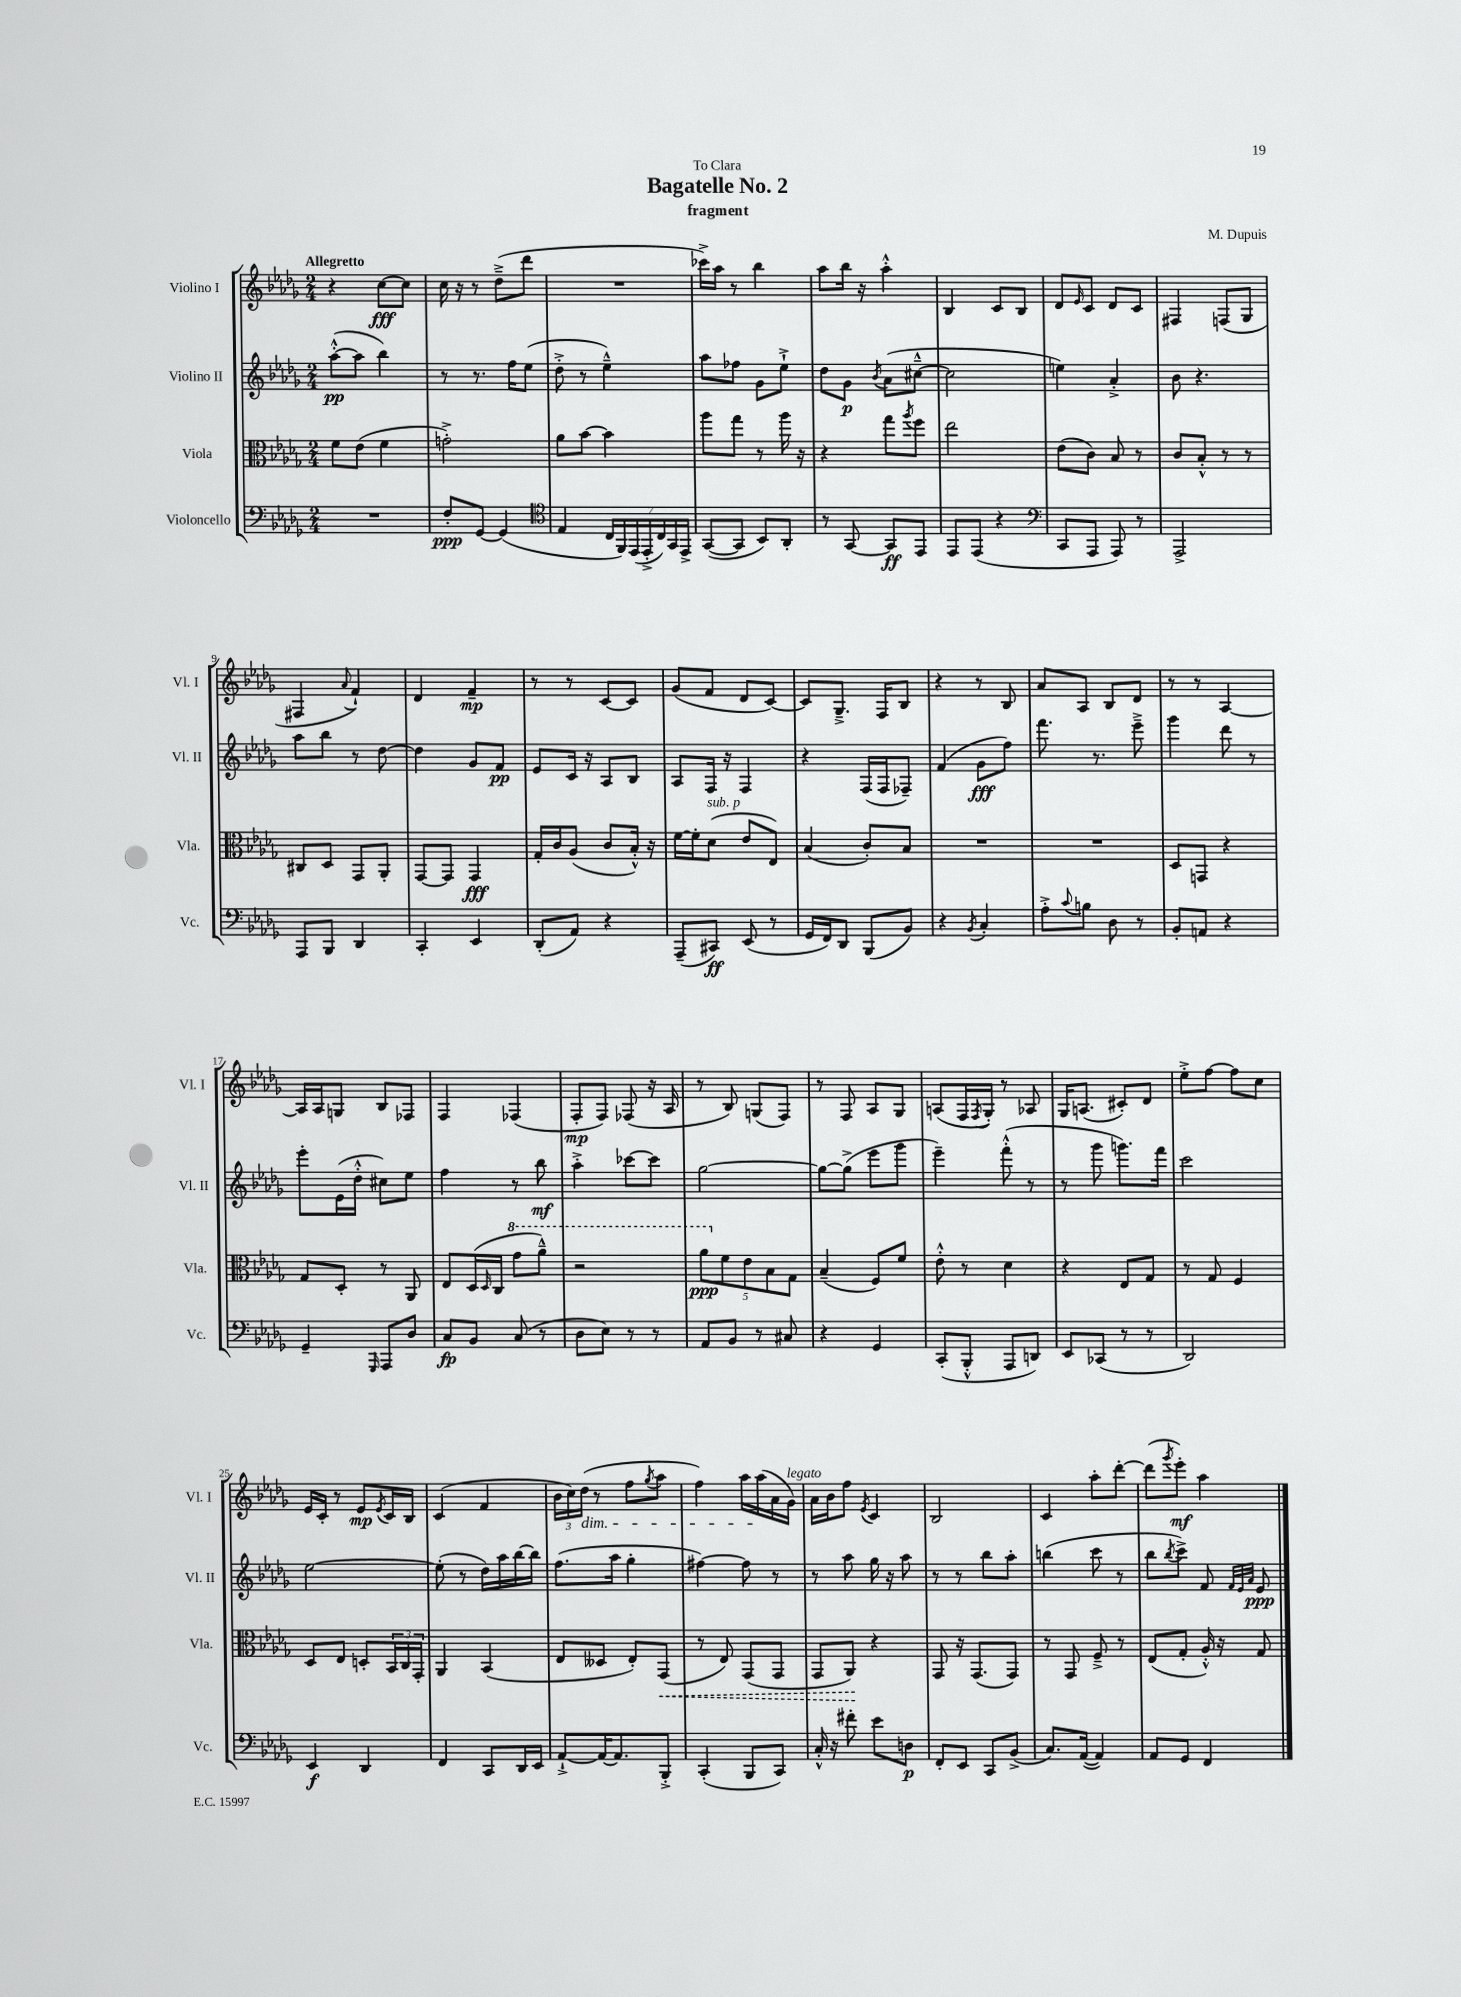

**kern	**dynam	**kern	**dynam	**kern	**dynam	**kern	**dynam
*part4	*part4	*part3	*part3	*part2	*part2	*part1	*part1
*staff4	*staff4	*staff3	*staff3	*staff2	*staff2	*staff1	*staff1
*I"Violoncello	*	*I"Viola	*	*I"Violino II	*	*I"Violino I	*
*I'Vc.	*	*I'Vla.	*	*I'Vl. II	*	*I'Vl. I	*
*clefF4	*	*clefC3	*	*clefG2	*	*clefG2	*
*k[b-e-a-d-g-]	*	*k[b-e-a-d-g-]	*	*k[b-e-a-d-g-]	*	*k[b-e-a-d-g-]	*
*M2/4	*	*M2/4	*	*M2/4	*	*M2/4	*
=1	=1	=1	=1	=1	=1	=1	=1
!	!	!	!	!	!	!LO:TX:a:B:t=Allegretto	!
2r	.	8f\L	.	([8aa-'^^\L	pp	4r	.
.	.	(8e-\J	.	8aa-\J]	.	.	.
.	.	4f\	.	4bb-\)	.	[8cc\L	fff
.	.	.	.	.	.	8cc\J]	.
=2	=2	=2	=2	=2	=2	=2	=2
8F'/L	ppp	2gn'^\)	.	8r	.	16cc\	.
.	.	.	.	.	.	16r	.
[8GG-/J	.	.	.	8.r	.	8r	.
(4GG-/]	.	.	.	.	.	(8dd-~^\L	.
.	.	.	.	16ff\KL	.	.	.
.	.	.	.	(8ee-\J	.	8ddd-\J	.
=3	=3	=3	=3	=3	=3	=3	=3
*clefC4	*	*	*	*	*	*	*
4E-/	.	8a-\L	.	8dd-'^\	.	2r	.
.	.	[8b-\J	.	8r	.	.	.
28C/LL	.	4b-\]	.	4ee-~^^\)	.	.	.
28FF/)	.	.	.	.	.	.	.
(28EE-/	.	.	.	.	.	.	.
28EE-'^/	.	.	.	.	.	.	.
28C/)	.	.	.	.	.	.	.
28GG-/	.	.	.	.	.	.	.
28EE-^/JJ	.	.	.	.	.	.	.
=4	=4	=4	=4	=4	=4	=4	=4
([8GG-/L	.	8aa-\L	.	8aa-\L	.	16ccc-X^\LL)	.
.	.	.	.	.	.	16aa-\JJ	.
8GG-/J]	.	8gg-\J	.	8ff-X\J	.	8r	.
8BB-/L)	.	8r	.	8g-\L	.	4bb-\	.
8AA-'/J	.	16aa-\	.	8ee-`^\J	.	.	.
.	.	16r	.	.	.	.	.
=5	=5	=5	=5	=5	=5	=5	=5
8r	.	4r	.	8dd-\L	.	8aa-\L	.
[8GG-/	.	.	.	8g-\J	p	16bb-\Jk	.
.	.	.	.	.	.	16r	.
.	.	.	.	8qb-/	.	.	.
8GG-/L]	ff	8gg-\L	.	(8a-\L	.	4aa-'^^\	.
.	.	8qaa-/	.	.	.	.	.
8EE-/J	.	8ff\J	.	[8cc#X~^^\J	.	.	.
=6	=6	=6	=6	=6	=6	=6	=6
8EE-/L	.	2ee-\	.	2cc#\]	.	4B-/	.
(8EE-/J	.	.	.	.	.	.	.
4r	.	.	.	.	.	8c/L	.
.	.	.	.	.	.	8B-/J	.
=7	=7	=7	=7	=7	=7	=7	=7
*clefF4	*	*	*	*	*	*	*
8CC/L	.	(8e-\L	.	4een\)	.	8d-/L	.
.	.	.	.	.	.	16qqe-/	.
8AAA-/J	.	8c\J)	.	.	.	8c/J	.
8AAA-/)	.	8B-/	.	4a-'^/	.	8d-/L	.
8r	.	8r	.	.	.	8c/J	.
=8	=8	=8	=8	=8	=8	=8	=8
2AAA-^/	.	8c/L	.	8b-\	.	4F#X/	.
.	.	8B-'^^/J	.	4.r	.	.	.
.	.	8r	.	.	.	(8Fn/L	.
.	.	8r	.	.	.	8G-/J	.
!!LO:LB:g=z
=9	=9	=9	=9	=9	=9	=9	=9
8AAA-/L	.	8C#X/L	.	8aa-\L	.	4F#X/	.
8BBB-/J	.	8D-/J	.	8bb-\J	.	.	.
.	.	.	.	.	.	8qqa-/	.
4DD-/	.	8GG-/L	.	8r	.	4f`/)	.
.	.	8AA-'/J	.	[8dd-\	.	.	.
=10	=10	=10	=10	=10	=10	=10	=10
4CC'/	.	[8GG-/L	.	4dd-\]	.	4d-/	.
.	.	8GG-/J]	.	.	.	.	.
4EE-/	.	4GG-/	fff	8g-/L	.	4f~/	mp
.	.	.	.	8f/J	pp	.	.
=11	=11	=11	=11	=11	=11	=11	=11
(8DD-'/L	.	16G-'/LL	.	8e-/L	.	8r	.
.	.	16c/J	.	.	.	.	.
8AA-/J)	.	(8A-/J	.	16c/Jk	.	8r	.
.	.	.	.	16r	.	.	.
4r	.	8c/L	.	8A-/L	.	[8c/L	.
.	.	16B-'^^/Jk)	.	8B-/J	.	8c/J]	.
.	.	16r	.	.	.	.	.
=12	=12	=12	=12	=12	=12	=12	=12
(8AAA-~/L	.	[16f\LL	.	8A-/L	.	(8g-/L	.
.	.	16f'\J]	.	.	.	.	.
!	!	!LO:TX:a:i:t=sub. p	!	!	!	!	!
8CC#X/J)	ff	(8d-\J	.	16F/Jk	.	8f/J	.
.	.	.	.	16r	.	.	.
(8EE-/	.	8e-/L	.	4F/	.	8d-/L	.
8r	.	8E-/J)	.	.	.	[8c/J)	.
=13	=13	=13	=13	=13	=13	=13	=13
16GG-/LL	.	(4B-/	.	4r	.	8c/L]	.
16FF/J)	.	.	.	.	.	.	.
8DD-/J	.	.	.	.	.	8.G-~^/J	.
(8BBB-/L	.	8c'/L)	.	(16F/LL	.	.	.
.	.	.	.	16F/J	.	16F/KL	.
8BB-/J)	.	8B-/J	.	8F-X~/J)	.	8B-/J	.
=14	=14	=14	=14	=14	=14	=14	=14
4r	.	2r	.	(4f/	.	4r	.
8qBB-/	.	.	.	.	.	.	.
4C'/	.	.	.	8g-\L	fff	8r	.
.	.	.	.	8ff\J)	.	8B-/	.
=15	=15	=15	=15	=15	=15	=15	=15
8A-'^\L	.	2r	.	8.fff\	.	8a-/L	.
8qqc/	.	.	.	.	.	.	.
8Bn\J	.	.	.	.	.	8A-/J	.
.	.	.	.	8.r	.	.	.
8D-\	.	.	.	.	.	8B-/L	.
8r	.	.	.	8eee-~^\	.	8d-/J	.
=16	=16	=16	=16	=16	=16	=16	=16
8BB-'/L	.	8D-/L	.	4ggg-\	.	8r	.
8AAn/J	.	8GGn/J	.	.	.	8r	.
4r	.	4r	.	8ddd-\	.	[4A-/	.
.	.	.	.	8r	.	.	.
!!LO:LB:g=z
=17	=17	=17	=17	=17	=17	=17	=17
4GG-~/	.	8G-/L	.	8eee-'\L	.	16A-/LL]	.
.	.	.	.	.	.	16A-/J	.
.	.	8D-'/J	.	(16e-\L	.	8Gn/J	.
.	.	.	.	16dd-'^^\JJ	.	.	.
16qqGGG-/	.	.	.	.	.	.	.
8AAA-/L	.	8r	.	8cc#X\L)	.	8B-/L	.
8D-/J	.	8AA-/	.	8ee-\J	.	8F-X/J	.
=18	=18	=18	=18	=18	=18	=18	=18
8C/L	fp	8E-/L	.	4ff\	.	4F/	.
8BB-/J	.	(16D-/L	.	.	.	.	.
.	.	16qqD-/	.	.	.	.	.
.	.	16C/JJ	.	.	.	.	.
*	*	*8va	*	*	*	*	*
(8C/	.	8gg-\L	.	8r	.	(4F-X/	.
8r	.	8aa-~^^\J)	.	8bb-\	mf	.	.
=19	=19	=19	=19	=19	=19	=19	=19
8D-\L	.	2r	.	4aa-'^\	.	8F'/L	mp
8E-\J)	.	.	.	.	.	8F/J)	.
8r	.	.	.	[8ccc-X\L	.	(8F-X/	.
8r	.	.	.	8ccc-\J]	.	16r	.
.	.	.	.	.	.	16A-/	.
=20	=20	=20	=20	=20	=20	=20	=20
8AA-/L	.	10aa-\L	ppp	[2gg-\	.	8r	.
*	*	*X8va	*	*	*	*	*
.	.	10f\	.	.	.	.	.
8BB-/J	.	.	.	.	.	8B-/)	.
.	.	10e-\	.	.	.	.	.
8r	.	.	.	.	.	(8Gn/L	.
.	.	10B-\	.	.	.	.	.
8C#X/	.	.	.	.	.	8F/J)	.
.	.	10G-\J	.	.	.	.	.
=21	=21	=21	=21	=21	=21	=21	=21
4r	.	(4B-~/	.	8gg-\L_	.	8r	.
.	.	.	.	(8gg-^\J]	.	8F/	.
4GG-/	.	8F/L)	.	8eee-\L	.	8A-/L	.
.	.	8f/J	.	8ggg-\J	.	8G-/J	.
=22	=22	=22	=22	=22	=22	=22	=22
(8CC'/L	.	8e-'^^\	.	4eee-~\)	.	(8An/L	.
8BBB-'^^/J	.	8r	.	.	.	16F/L	.
.	.	.	.	.	.	8qF/	.
.	.	.	.	.	.	16G-'/JJ)	.
8AAA-/L	.	4d-\	.	(8fff'^^\	.	8r	.
8DDn/J)	.	.	.	8r	.	8A-X/	.
=23	=23	=23	=23	=23	=23	=23	=23
8EE-/L	.	4r	.	8r	.	16G-/KL	.
.	.	.	.	.	.	(8.An/J	.
(8CC-X/J	.	.	.	8ggg-\	.	.	.
8r	.	8E-/L	.	8.gggn\L)	.	8c#X'/L)	.
8r	.	8G-/J	.	.	.	8d-/J	.
.	.	.	.	16fff\Jk	.	.	.
=24	=24	=24	=24	=24	=24	=24	=24
2DD-/)	.	8r	.	2ccc\	.	8ee-'^\L	.
.	.	8G-/	.	.	.	[8ff\J	.
.	.	4F/	.	.	.	8ff\L]	.
.	.	.	.	.	.	8cc\J	.
!!LO:LB:g=z
=25	=25	=25	=25	=25	=25	=25	=25
4EE-/	f	8D-/L	.	[2ee-\	.	16e-/LL	.
.	.	.	.	.	.	16c'/JJ	.
.	.	8E-/J	.	.	.	8r	.
4DD-/	.	8Dn'/L	.	.	.	8e-/L	mp
.	.	.	.	.	.	8qe-/	.
.	.	24BB-/L	.	.	.	16c/L	.
.	.	24C/	.	.	.	.	.
.	.	.	.	.	.	16B-/JJ	.
.	.	24GG-'/JJ	.	.	.	.	.
=26	=26	=26	=26	=26	=26	=26	=26
4FF/	.	4AA-/	.	(8ee-'\]	.	(4c/	.
.	.	.	.	8r	.	.	.
8CC/L	.	(4BB-/	.	16dd-\LL)	.	4f/	.
.	.	.	.	16aa-\	.	.	.
16DD-/L	.	.	.	[16bb-\	.	.	.
16EE-/JJ	.	.	.	16bb-\JJ]	.	.	.
=27	=27	=27	=27	=27	=27	=27	=27
[8AA-`^/L	.	8E-/L	.	(8.ff\L	.	24b-\LL	.
.	.	.	.	.	.	24cc\)	.
!	!	!	!	!	!	!LO:TX:b:i:t=dim.	!
.	.	.	.	.	.	(24dd-\JJ	.
16AA-/K_	.	8D--X/J	.	.	.	8r	.
8.AA-/]	.	.	.	16aa-\Jk	.	.	.
.	.	8E-'/L)	.	4gg-'\	.	8ff\L	.
.	.	.	.	.	.	8qgg-/	.
!	!	!	!LO:HP:b	!	!	!	!
8BBB-'^/J	.	(8GG-/J	<	.	.	8aa-\J	.
=28	=28	=28	=28	=28	=28	=28	=28
(4CC'/	.	8r	.	[4ff#X\)	.	4ff\)	.
.	.	8E-/)	.	.	.	.	.
8BBB-/L	.	(8GG-/L	.	8ff#\]	.	16aa-\LL	.
.	.	.	.	.	.	(16aa-\	.
8CC/J)	.	8GG-/J	.	8r	.	16a-\	.
!	!	!	!	!	!	!LO:TX:a:i:t=legato	!
.	.	.	.	.	.	16g-\JJ)	.
=29	=29	=29	=29	=29	=29	=29	=29
16C'^^/	.	8GG-/L	.	8r	.	16a-\LL	.
16r	.	.	.	.	.	16b-\J	.
8f#X'\	.	8AA-/J)	.	8aa-\	.	8ff\J	.
.	.	.	.	.	.	8qe-/	.
8e-\L	.	4r	[	16gg-\	.	4c/	.
.	.	.	.	16r	.	.	.
8Dn\J	p	.	.	8aa-\	.	.	.
=30	=30	=30	=30	=30	=30	=30	=30
8FF'/L	.	8GG-/	.	8r	.	2B-/	.
8EE-/J	.	16r	.	8r	.	.	.
.	.	(8.GG-/L	.	.	.	.	.
8CC/L	.	.	.	8bb-\L	.	.	.
(8BB-^/J	.	8GG-/J)	.	8aa-'\J	.	.	.
=31	=31	=31	=31	=31	=31	=31	=31
8.C/L)	.	8r	.	(4bbn\	.	4c/	.
.	.	8GG-/	.	.	.	.	.
([16AA-/Jk	.	.	.	.	.	.	.
4AA-/])	.	8F~^/	.	8ccc\	.	8aa-'\L	.
.	.	8r	.	8r	.	[8ddd-'\J	.
=32	=32	=32	=32	=32	=32	=32	=32
8AA-/L	.	(8E-/L	.	8bb-\L	.	(8ddd-\L]	.
.	.	.	.	8qbb-/	.	8qggg-/	.
8GG-/J	.	8G-'/J	.	8ccc^\J)	.	8eee-'\J)	mf
4FF/	.	16A-'^^/)	.	8f/	.	4aa-\	.
.	.	16r	.	.	.	.	.
.	.	.	.	32qqf/LLL	.	.	.
.	.	.	.	32qqe-/	.	.	.
.	.	.	.	32qqa-/JJJ	.	.	.
.	.	8G-/	.	8e-/	ppp	.	.
==	==	==	==	==	==	==	==
*-	*-	*-	*-	*-	*-	*-	*-
